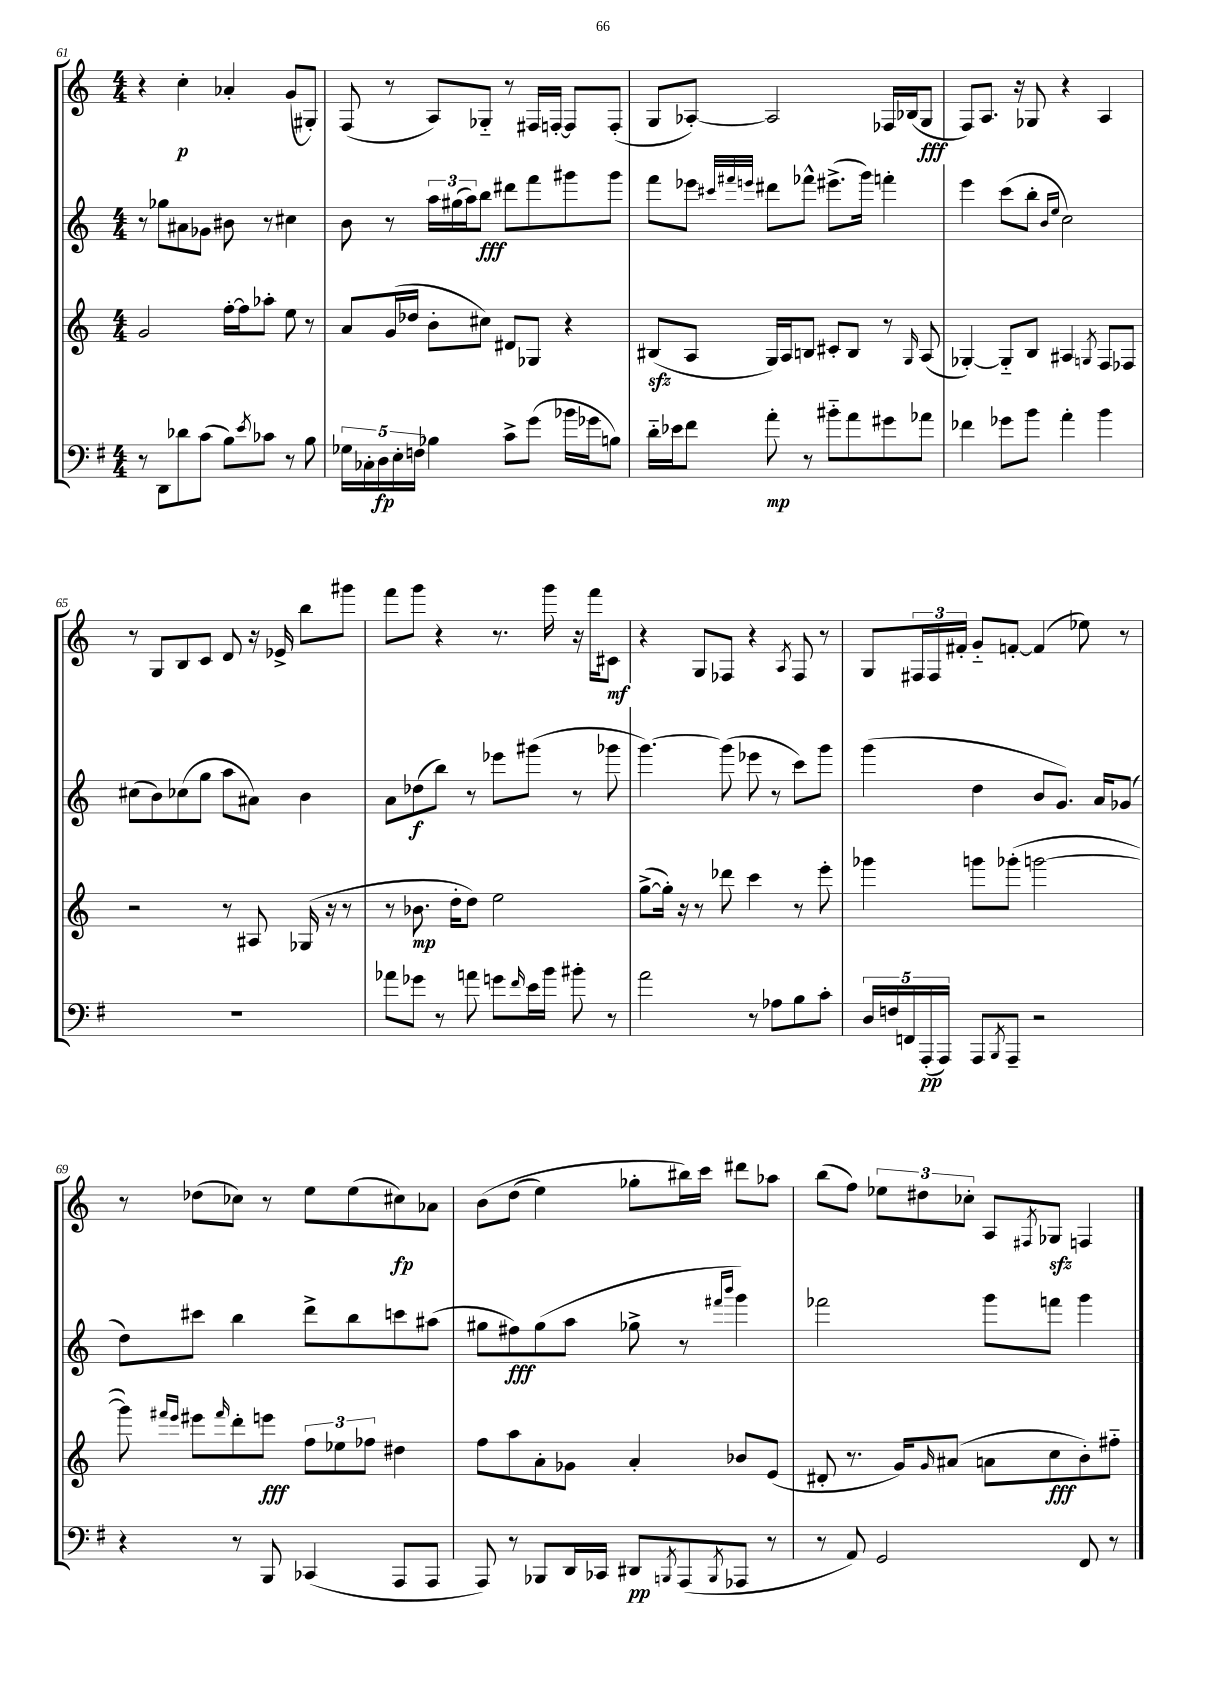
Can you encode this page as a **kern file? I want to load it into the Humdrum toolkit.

**kern	**dynam	**kern	**dynam	**kern	**dynam	**kern	**dynam
*part4	*part4	*part3	*part3	*part2	*part2	*part1	*part1
*staff4	*staff4	*staff3	*staff3	*staff2	*staff2	*staff1	*staff1
*clefF4	*	*clefG2	*	*clefG2	*	*clefG2	*
*k[f#]	*	*k[]	*	*k[]	*	*k[]	*
*M4/4	*	*M4/4	*	*M4/4	*	*M4/4	*
=61	=61	=61	=61	=61	=61	=61	=61
8r	.	2g/	.	8r	.	4r	.
8DD\L	.	.	.	8gg-X\L	.	.	.
8d-X\	.	.	.	8a#X\	.	4cc'\	p
(8c\J	.	.	.	8g-X\J	.	.	.
8B\L)	.	[16ff'\LL	.	8b#X\	.	4a-X'/	.
.	.	16ff\J]	.	.	.	.	.
8qe/	.	.	.	.	.	.	.
8c-X\J	.	8aa-X'\J	.	8r	.	.	.
8r	.	8ee\	.	4cc#X\	.	(8g/L	.
8B\	.	8r	.	.	.	8G#X'/J)	.
=62	=62	=62	=62	=62	=62	=62	=62
20G-X\LL	.	8a/L	.	8b\	.	(8F/	.
20C-X'\	.	.	.	.	.	.	.
20D\	fp	.	.	.	.	.	.
.	.	(16g/L	.	8r	.	8r	.
20E'\	.	.	.	.	.	.	.
.	.	16dd-X/JJ	.	.	.	.	.
20Fn\JJ	.	.	.	.	.	.	.
4B-X\	.	8b'\L	.	24aa\LL	.	8A/L)	.
.	.	.	.	(24gg#X\	.	.	.
.	.	.	.	24aa\J)	.	.	.
.	.	8cc#X\J)	.	8bb\J	fff	8G-X/J	.
8c^\L	.	8d#X/L	.	8ddd#X\L	.	8r	.
(8g\J	.	8G-X/J	.	8fff\	.	16F#X/LL	.
.	.	.	.	.	.	[16Fn'/JJ	.
16b-X\LL	.	4r	.	8ggg#X\	.	8F/L]	.
16g-X\J	.	.	.	.	.	.	.
8Bn\J)	.	.	.	8ggg#\J	.	(8F'/J	.
=63	=63	=63	=63	=63	=63	=63	=63
16d\LL	.	(8B#Xzz/L	.	8fff\L	.	8G/L	.
16e-X\J	.	.	.	.	.	.	.
8f#\J	.	8A/J	.	8eee-X\J	.	[8A-X'/J)	.
.	.	.	.	32qqccc#X/LLL	.	.	.
.	.	.	.	32qqfff#X/	.	.	.
.	.	.	.	32qqeeen/JJJ	.	.	.
8a'\	mp	16G/LL)	.	8ddd#X\L	.	2A-/]	.
.	.	16A/J	.	.	.	.	.
8r	.	8Bn/J	.	8fff-X^^\J	.	.	.
8b#X\L	.	8c#X'/L	.	(8.eee#X^\L	.	.	.
8a\	.	8B/J	.	.	.	.	.
.	.	.	.	16ggg\Jk)	.	.	.
8g#X\	.	8r	.	4fffn'\	.	16F-X/LL	.
.	.	.	.	.	.	(16B-X/J	.
.	.	16qqG/	.	.	.	.	.
8a-X\J	.	(8A/	.	.	.	8G/J	fff
=64	=64	=64	=64	=64	=64	=64	=64
4f-X\	.	[4G-X'/)	.	4eee\	.	8F/L)	.
.	.	.	.	.	.	8.A/J	.
8g-X\L	.	8G-/L]	.	(8ccc\L	.	.	.
.	.	.	.	.	.	16r	.
8b\J	.	8B/J	.	8bb'\J	.	8G-X/	.
.	.	.	.	16qqb/LL	.	.	.
.	.	.	.	16qqee/JJ	.	.	.
4a'\	.	4A#X/	.	2cc\)	.	4r	.
.	.	8qGn/	.	.	.	.	.
4b\	.	8F/L	.	.	.	4A/	.
.	.	8F-X/J	.	.	.	.	.
!!LO:LB:g=z
=65	=65	=65	=65	=65	=65	=65	=65
1r	.	2r	.	(8cc#X\L	.	8r	.
.	.	.	.	8b\)	.	8G/L	.
.	.	.	.	(8cc-X\	.	8B/	.
.	.	.	.	8gg\J	.	8c/J	.
.	.	8r	.	8aa\L	.	8d/	.
.	.	8A#X/	.	8a#X\J)	.	16r	.
.	.	.	.	.	.	16e-X^/	.
.	.	(16G-X/	.	4b\	.	8bb\L	.
.	.	16r	.	.	.	.	.
.	.	8r	.	.	.	8ggg#X\J	.
=66	=66	=66	=66	=66	=66	=66	=66
8a-X\L	.	8r	.	8a\L	.	8fff\L	.
8g-X\J	.	8.b-X\	mp	(8dd-X\	f	8ggg\J	.
8r	.	.	.	8bb\J)	.	4r	.
.	.	16dd'\KL	.	.	.	.	.
8an\	.	8dd\J)	.	8r	.	.	.
8gn\L	.	2ee\	.	8eee-X\L	.	8.r	.
16qqf#/	.	.	.	.	.	.	.
16e\L	.	.	.	(8ggg#X\J	.	.	.
16b\JJ	.	.	.	.	.	16ggg\	.
8b#X'\	.	.	.	8r	.	16r	.
.	.	.	.	.	.	16fff\KL	.
8r	.	.	.	8ggg-X\	.	8c#X\J	mf
=67	=67	=67	=67	=67	=67	=67	=67
2a\	.	([8gg^\L	.	[4.ggg\)	.	4r	.
.	.	16gg'\Jk])	.	.	.	.	.
.	.	16r	.	.	.	.	.
.	.	8r	.	.	.	8G/L	.
.	.	8ddd-X\	.	(8ggg\]	.	8F-X/J	.
8r	.	4ccc\	.	8eee-X\	.	4r	.
8A-X\L	.	.	.	8r	.	.	.
.	.	.	.	.	.	8qA/	.
8B\	.	8r	.	8ccc\L)	.	8F-/	.
8c'\J	.	8eee'\	.	8ggg\J	.	8r	.
=68	=68	=68	=68	=68	=68	=68	=68
20D/LL	.	4ggg-X\	.	(4ggg\	.	8G/L	.
20Fn/	.	.	.	.	.	.	.
20FFn/	.	.	.	.	.	.	.
.	.	.	.	.	.	24F#X/L	.
(20AAA'/	pp	.	.	.	.	.	.
.	.	.	.	.	.	24F#/	.
20AAA/JJ)	.	.	.	.	.	.	.
.	.	.	.	.	.	24f#X'/JJ	.
8AAA/L	.	8gggn\L	.	4dd\	.	8g/L	.
8qBBB/	.	.	.	.	.	.	.
8AAA~/J	.	(8ggg-X'\J	.	.	.	[8fn'/J	.
2r	.	[2gggn\	.	8b/L	.	(4f/]	.
.	.	.	.	8.g/J)	.	.	.
.	.	.	.	.	.	8ee-X\)	.
.	.	.	.	16a/KL	.	.	.
.	.	.	.	(8g-X/J	.	8r	.
!!LO:LB:g=z
=69	=69	=69	=69	=69	=69	=69	=69
4r	.	8ggg\])	.	8dd\L)	.	8r	.
.	.	16qqfff#X/LL	.	.	.	.	.
.	.	16qqeee/JJ	.	.	.	.	.
.	.	8eee#X\L	.	8ccc#X\J	.	(8dd-X\L	.
.	.	16qqfff#/	.	.	.	.	.
8r	.	8ddd'\	.	4bb\	.	8cc-X\J)	.
8BBB/	.	8eeen\J	fff	.	.	8r	.
(4CC-X/	.	12ff\L	.	8ddd^\L	.	8ee\L	.
.	.	12ee-X\	.	.	.	.	.
.	.	.	.	8bb\	.	(8ee\	.
.	.	12ff-X\J	.	.	.	.	.
8AAA/L	.	4dd#X\	.	8cccn\	.	8cc#X\)	fp
8AAA/J	.	.	.	(8aa#X\J	.	8a-X\J	.
=70	=70	=70	=70	=70	=70	=70	=70
8AAA/)	.	8ff\L	.	8gg#X\L	.	(8b\L	.
8r	.	8aa\	.	8ff#X\)	fff	(8dd\J	.
8BBB-X/L	.	8a'\	.	(8gg#\	.	4ee\)	.
16DD/L	.	8g-X\J	.	8aa\J	.	.	.
16CC-X/JJ	.	.	.	.	.	.	.
8DD#X/L	pp	4a'/	.	8gg-X^\	.	8gg-X'\L	.
8qBBBn/	.	.	.	.	.	.	.
(8AAA/	.	.	.	8r	.	16bb#X\L)	.
.	.	.	.	.	.	16ccc\JJ	.
.	.	.	.	16qqfff#X/LL	.	.	.
8qBBB/	.	.	.	16qqbbb/JJ	.	.	.
8AAA-X/J	.	8b-X/L	.	4ggg\)	.	8ddd#X\L	.
8r	.	(8e/J	.	.	.	8aa-X\J	.
=71	=71	=71	=71	=71	=71	=71	=71
8r	.	8d#X'/	.	2fff-X\	.	(8bb\L	.
8AA/)	.	8.r	.	.	.	8ff\J)	.
2GG/	.	.	.	.	.	12ee-X\L	.
.	.	16g/KL)	.	.	.	.	.
.	.	.	.	.	.	12dd#X\	.
.	.	16qqg/	.	.	.	.	.
.	.	(8a#X/J	.	.	.	.	.
.	.	.	.	.	.	12cc-X'\J	.
.	.	8an\L	.	8ggg\L	.	8A/L	.
.	.	.	.	.	.	8qF#X/	.
.	.	8cc\	fff	8fffn\J	.	8G-Xzz/J	.
8FF#/	.	8b'\)	.	4ggg\	.	4Fn/	.
8r	.	8ff#X\J	.	.	.	.	.
==	==	==	==	==	==	==	==
*-	*-	*-	*-	*-	*-	*-	*-
